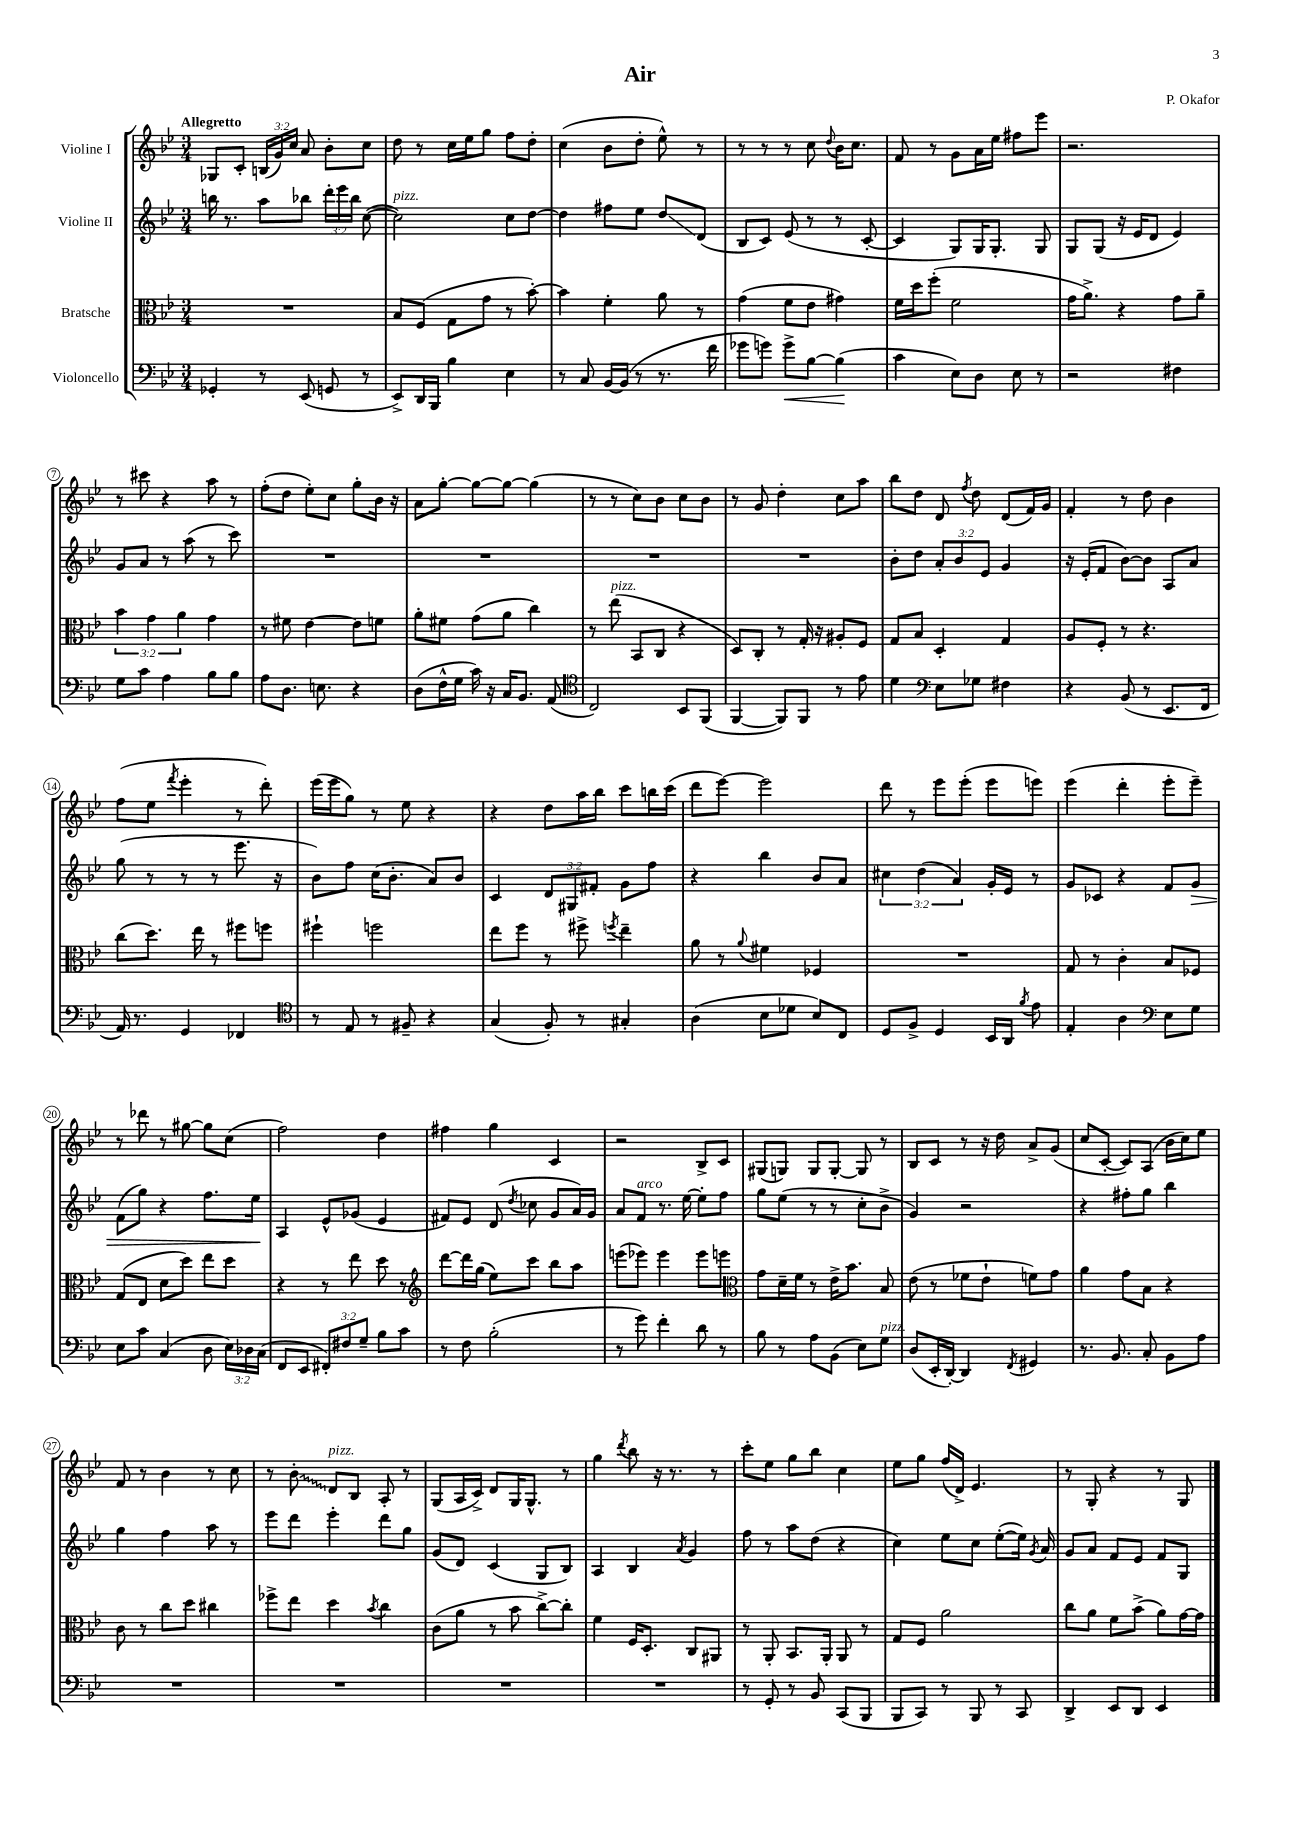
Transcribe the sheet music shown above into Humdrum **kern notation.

**kern	**kern	**kern	**kern
*staff4	*staff3	*staff2	*staff1
*clefF4	*clefC3	*clefG2	*clefG2
*k[b-e-]	*k[b-e-]	*k[b-e-]	*k[b-e-]
*M3/4	*M3/4	*M3/4	*M3/4
4GG-'/	2.r	16bb\	8G-/L
.	.	8.r	.
.	.	.	8c'/J
8r	.	8aa\L	(24B/LL
.	.	.	24g/)
.	.	.	24cc/JJ
(8EE-/	.	8bb-\J	8a/
8GG/	.	24ddd'\LL	8b-'\L
.	.	24eee-\	.
.	.	24bb-\JJ	.
8r	.	([8cc\	8cc\J
=	=	=	=
8EE-^/L)	8B-/L	2cc\])	8dd\
16DD/L	(8F/J	.	8r
16BBB-/JJ	.	.	.
4B-\	8G\L	.	16cc\LL
.	.	.	16ee-\J
.	8g\J	.	8gg\J
4E-\	8r	8cc\L	8ff\L
.	[8b-'\)	[8dd\J	8dd'\J
=	=	=	=
8r	4b-\]	4dd\]	(4cc\
8C/	.	.	.
[16BB-/LL	4f'\	8ff#\L	8b-\L
(16BB-/]JJ	.	.	.
8r	.	8ee-\J	8dd'\J
8.r	8a\	8dd/L	8ee-^^\)
.	8r	(8d/J	8r
16f\	.	.	.
=	=	=	=
8g-\L	(4g\	8B-/L	8r
8g\J)	.	8c/J)	8r
8g^\L	8f\L	(8e-/	8r
[8B-\J	8e-\J	8r	8cc\
.	.	.	8qqdd/
(4B-\]	4g#\)	8r	16b-\LK
.	.	.	8.cc\J
.	.	[8c'/	.
=	=	=	=
4c\	16f\LL	4c/]	8f/
.	16dd\J	.	.
.	(8ff'\J	.	8r
8E-\L)	2f\	8G/L)	8g\L
8D\J	.	16G/K	16a\L
.	.	8.G'/J	16ee-\JJ
8E-\	.	.	8ff#\L
8r	.	8G/	8eee-\J
=	=	=	=
2r	16g\LK	8G/L	2.r
.	8.a^\J)	.	.
.	.	(8G/J	.
.	4r	16r	.
.	.	16e-/LK	.
.	.	8d/J	.
4F#\	8g\L	4e-/)	.
.	8a~\J	.	.
=	=	=	=
8G\L	6b-\	8g/L	8r
8c\J	.	8a/J	8ccc#\
.	6g\	.	.
4A\	.	8r	4r
.	6a\	.	.
.	.	(8aa\	.
8B-\L	4g\	8r	8aa\
8B-\J	.	8ccc\)	8r
=	=	=	=
8A\L	8r	2.r	(8ff'\L
8.D\J	8f#\	.	8dd\J
.	[4e-\	.	8ee-'\L)
8.E\	.	.	.
.	.	.	8cc\J
4r	8e-\]L	.	8gg'\L
.	8f\J	.	16b-\Jk
.	.	.	16r
=	=	=	=
(8D\L	8a'\L	2.r	8a\L
16F^^\L	8f#\J	.	[8gg'\J
16G\JJ	.	.	.
16c\)	(8g\L	.	8gg\_L
16r	.	.	.
16C/LK	8a\J	.	8gg\_J
8.BB-/J	.	.	.
.	4cc\)	.	(4gg\]
(8AA/	.	.	.
=	=	=	=
*clefC4	*	*	*
2C/)	8r	2.r	8r
.	(8ee-\	.	8r
.	8BB-/L	.	8cc\L)
.	8C/J	.	8b-\J
8BB-/L	4r	.	8cc\L
(8FF/J	.	.	8b-\J
=	=	=	=
[4FF/	8D/L)	2.r	8r
.	8C'/J	.	8g/
8FF/]L)	8r	.	4dd'\
8FF/J	16G'/	.	.
.	16r	.	.
8r	8A#'/L	.	8cc\L
8e-\	8F/J	.	8aa\J
=	=	=	=
4d\	8G/L	8b-'\L	8bb-\L
.	8B-/J	8dd\J	8dd\J
*clefF4	*	*	*
8E-\L	4D'/	12a'/L	8d/
.	.	12b-/	.
.	.	.	8qff/
8G-\J	.	.	8dd\
.	.	12e-/J	.
4F#\	4G/	4g/	(8d/L
.	.	.	16f/L)
.	.	.	16g/JJ
=	=	=	=
4r	8A/L	16r	4f'/
.	.	(16e-'/LK	.
.	8F'/J	8f/J	.
(8BB-/	8r	[8b-\L)	8r
8r	4.r	8b-\]J	8dd\
8.EE-/L	.	8A/L	4b-\
.	.	8a/J	.
16FF/Jk	.	.	.
=	=	=	=
16AA/)	(8cc\L	(8gg\	(8ff\L
8.r	.	.	.
.	8.dd\J)	8r	8ee-\J
.	.	.	8qfff/
4GG/	.	8r	4eee-'\
.	16ee-\	.	.
.	8r	8r	.
4FF-/	8ff#\L	8.eee-\	8r
.	8ff\J	.	8ddd'\)
.	.	16r	.
=	=	=	=
*clefC4	*	*	*
8r	4ff#`\	8b-\L)	(16eee-\LL
.	.	.	16eee-\J
8E-/	.	8ff\J	8gg\J)
8r	2ff\	(16cc\LK	8r
.	.	8.b-'\J	.
8F#~/	.	.	8ee-\
4r	.	8a/L)	4r
.	.	8b-/J	.
=	=	=	=
(4G/	8ee-\L	4c/	4r
.	8ff\J	.	.
8F'/)	8r	12d/L	8dd\L
.	.	12G#/	.
8r	8ff#^\	.	16aa\L
.	.	12f#'/J	.
.	.	.	16bb-\JJ
.	8qff/	.	.
4G#'/	4ee-~\	8g\L	8ccc\L
.	.	8ff\J	16bb\L
.	.	.	(16ccc\JJ
=	=	=	=
(4A\	8a\	4r	8ddd\L
.	8r	.	[8eee-\J)
.	8qqa/	.	.
8B-\L	4f#\	4bb-\	2eee-\]
8d-\J	.	.	.
8B-/L)	4F-/	8b-/L	.
8C/J	.	8a/J	.
=	=	=	=
8D/L	2.r	6cc#\	8ddd\
8F^/J	.	.	8r
.	.	(6dd\	.
4D/	.	.	8eee-\L
.	.	6a/)	.
.	.	.	(8eee-'\J
16BB-/LL	.	16g'/LL	8eee-\L
16AA/JJ	.	16e-/JJ	.
8qf/	.	.	.
8e-\	.	8r	8eee\J)
=	=	=	=
4E-'/	8G/	8g/L	(4eee-\
.	8r	8c-/J	.
4A\	4c'\	4r	4ddd'\
*clefF4	*	*	*
8E-\L	8B-/L	8f/L	8eee-'\L
8G\J	8F-/J	8g/J	8eee-~\J)
=	=	=	=
8E-\L	(8G/L	(8f\L	8r
8c\J	8E-/J	8gg\J)	8ddd-\
(4C/	8d\L	4r	8r
.	8dd\J)	.	[8gg#\
8D\	8ee-\L	8.ff\L	8gg#\]L
24E-\LL)	8dd\J	.	(8cc\J
24D-\	.	.	.
.	.	16ee-\Jk	.
(24C\JJ	.	.	.
=	=	=	=
8FF/L	4r	4A/	2ff\)
8EE-/J	.	.	.
12FF#'/L)	8r	8e-^^/L	.
12F#/	.	.	.
.	8ee-\	(8g-/J	.
12G~/J	.	.	.
8B-\L	8dd\	4e-/	4dd\
8c\J	8r	.	.
=	=	=	=
*	*clefG2	*	*
8r	[8ddd\L	8f#/L)	4ff#\
8F\	16ddd\]L	8e-/J	.
.	(16gg\JJ	.	.
(2B-'\	8ee-\L)	(8d/	4gg\
.	.	8qdd/	.
.	8ccc\J	8cc-\	.
.	8bb-\L	8g/L	4c/
.	8aa\J	16a/L)	.
.	.	16g/JJ	.
=	=	=	=
8r	(8eee\L	8a/L	2r
8g\)	8eee-\J)	8f/J	.
4f'\	4eee-\	8.r	.
.	.	[16ee-\	.
8d\	8eee-\L	8ee-'\]L	8B-^/L
8r	8eee\J	8ff\J	8c/J
=	=	=	=
*	*clefC3	*	*
8B-\	8g\L	8gg\L	(8G#/L
8r	16d~\L	(8ee-\J	8G/J)
.	16f\JJ	.	.
8A\L	8r	8r	8G/L
(8BB-\J	16e-^\LK	8r	[8G'/J
.	8.b-\J	.	.
8E-\L)	.	8cc'\L	8G/]
8G\J	8B-/	8b-^\J	8r
=	=	=	=
(8D/L	(8e-\	4g/)	8B-/L
16EE-'/L	8r	.	8c/J
[16DD'/JJ)	.	.	.
4DD/]	8f-\L	2r	8r
.	8e-`\J	.	16r
.	.	.	16dd\
8qFF/	.	.	.
4GG#/	8f\L)	.	8a^/L
.	8g\J	.	(8g/J
=	=	=	=
8.r	4a\	4r	8cc/L
.	.	.	[8c'/J
8.BB-/	.	.	.
.	8g\L	8ff#'\L	8c/]L)
8C'/	8B-\J	8gg\J	(8A/J
8BB-\L	4r	4bb-\	16b-\LL
.	.	.	16cc\J)
8A\J	.	.	8ee-\J
=	=	=	=
2.r	8c\	4gg\	8f/
.	8r	.	8r
.	8cc\L	4ff\	4b-\
.	8dd\J	.	.
.	4cc#\	8aa\	8r
.	.	8r	8cc\
=	=	=	=
2.r	8ff-^\L	8eee-\L	8r
.	8ee-\J	8ddd\J	8b-'\
.	4dd\	4eee-'\	8d/L
.	.	.	8B-/J
.	8qb-/	.	.
.	4cc\	8ddd\L	8A'/
.	.	8gg\J	8r
=	=	=	=
2.r	(8c\L	(8g/L	(8G/L
.	8a\J	8d/J)	16A/L
.	.	.	16c^/JJ)
.	8r	(4c/	8d/L
.	8b-\	.	16G/K
.	.	.	8.G^^/J
.	[8cc^\L)	8G/L	.
.	8cc'\]J	8B-/J)	8r
=	=	=	=
2.r	4f\	4A/	4gg\
.	.	.	8qddd/
.	16F/LK	4B-/	8bb-\
.	8.D'/J	.	.
.	.	.	16r
.	.	.	8.r
.	.	8qa/	.
.	8C/L	4g/	.
.	8AA#/J	.	8r
=	=	=	=
8r	8r	8ff\	8ccc'\L
8GG'/	8AA'/	8r	8ee-\J
8r	8.BB-/L	8aa\L	8gg\L
8BB-/	.	(8dd\J	8bb-\J
.	16AA'/Jk	.	.
(8CC/L	8AA/	4r	4cc\
8BBB-/J	8r	.	.
=	=	=	=
8BBB-/L	8G/L	4cc\)	8ee-\L
8CC/J)	8F/J	.	8gg\J
8r	2a\	8ee-\L	(16ff/LL
.	.	.	16d^/JJ)
8BBB-/	.	8cc\J	4.e-/
8r	.	([8ee-'\L	.
8CC/	.	16ee-\]Jk)	.
.	.	8qg/	.
.	.	16a/	.
=	=	=	=
4DD^/	8cc\L	8g/L	8r
.	8a\J	8a/J	8G'/
8EE-/L	8f\L	8f/L	4r
8DD/J	(8b-^\J	8e-/J	.
4EE-/	8a\L)	8f/L	8r
.	[16g\L	8G/J	8G/
.	16g\]JJ	.	.
==	==	==	==
*-	*-	*-	*-
